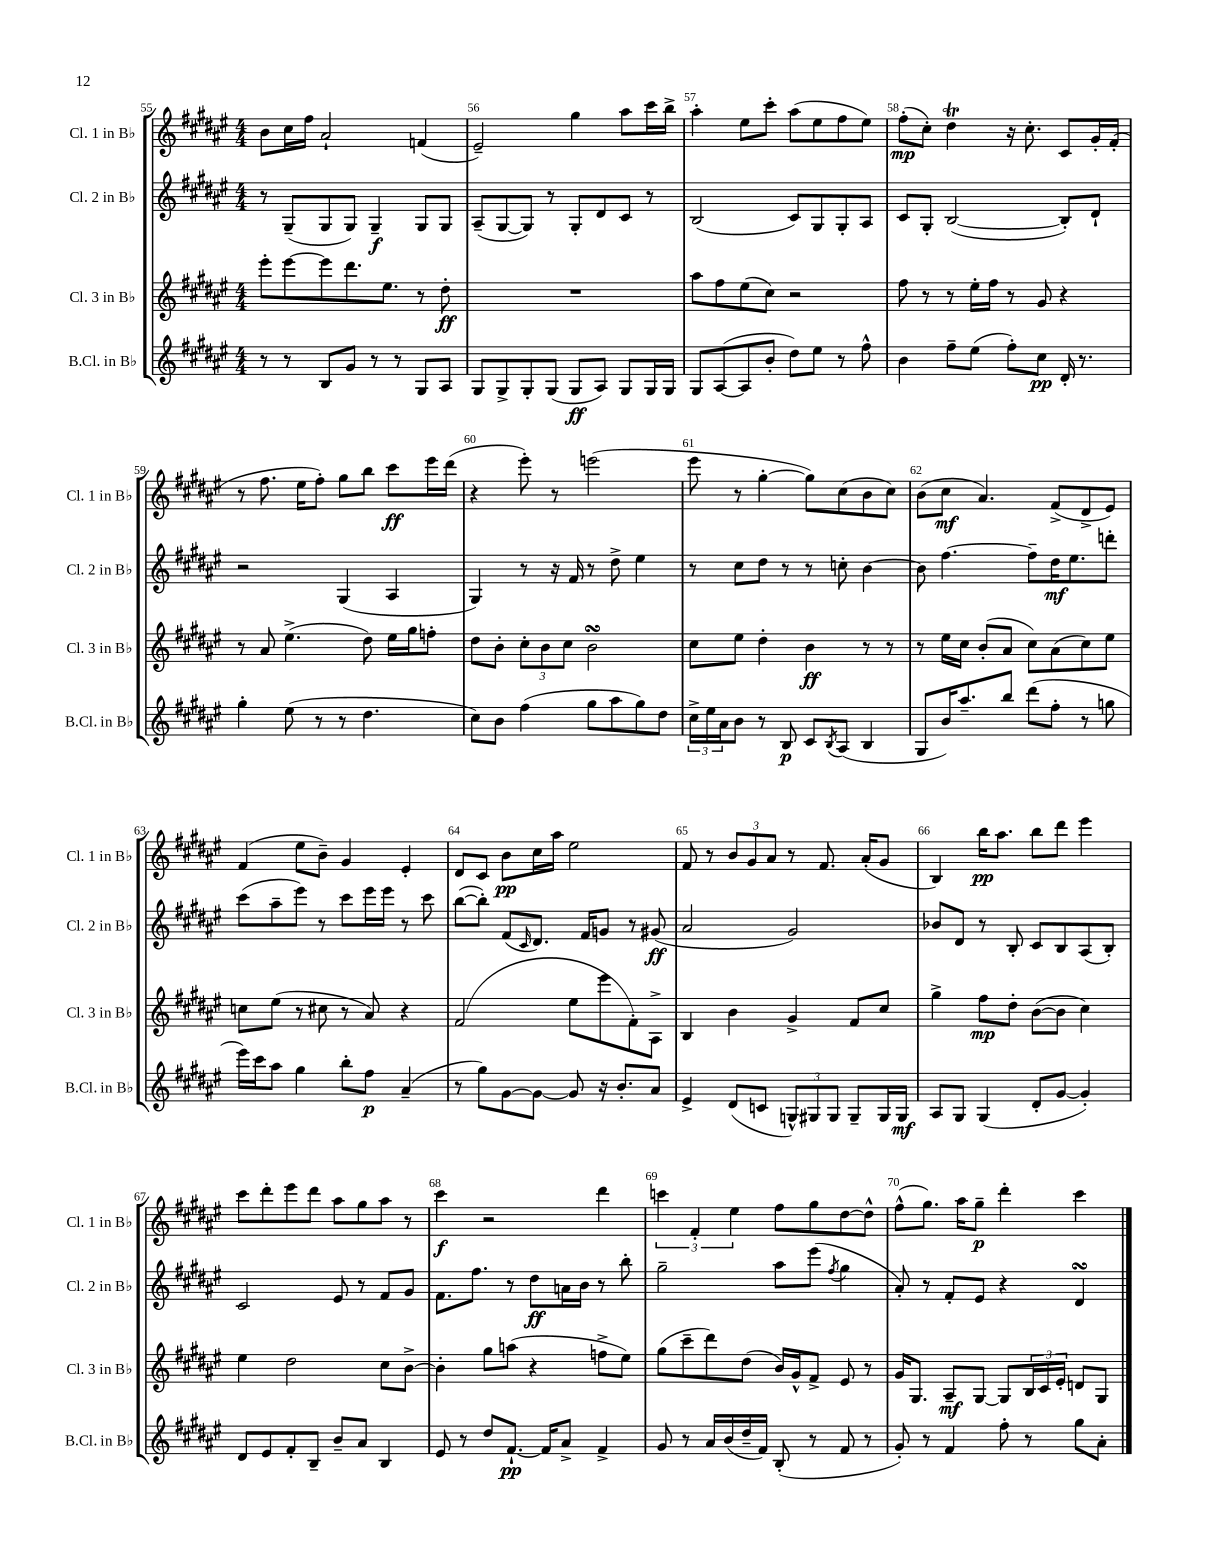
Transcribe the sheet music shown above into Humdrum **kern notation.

**kern	**dynam	**kern	**dynam	**kern	**dynam	**kern	**dynam
*part4	*part4	*part3	*part3	*part2	*part2	*part1	*part1
*staff4	*staff4	*staff3	*staff3	*staff2	*staff2	*staff1	*staff1
*I"B.Cl. in B♭	*	*I"Cl. 3 in B♭	*	*I"Cl. 2 in B♭	*	*I"Cl. 1 in B♭	*
*I'B.Cl. in B♭	*	*I'Cl. 3 in B♭	*	*I'Cl. 2 in B♭	*	*I'Cl. 1 in B♭	*
*clefG2	*	*clefG2	*	*clefG2	*	*clefG2	*
*k[f#c#g#d#a#e#]	*	*k[f#c#g#d#a#e#]	*	*k[f#c#g#d#a#e#]	*	*k[f#c#g#d#a#e#]	*
*M4/4	*	*M4/4	*	*M4/4	*	*M4/4	*
=55	=55	=55	=55	=55	=55	=55	=55
8r	.	8eee#'\L	.	8r	.	8b\L	.
8r	.	[8eee#\	.	(8G#~/L	.	16cc#\L	.
.	.	.	.	.	.	16ff#\JJ	.
8B/L	.	8eee#\]	.	8G#/	.	2a#`/	.
8g#/J	.	8.ddd#\	.	8G#/J)	.	.	.
8r	.	.	.	4G#~/	f	.	.
.	.	8.ee#\J	.	.	.	.	.
8r	.	.	.	.	.	.	.
8G#/L	.	8r	.	8G#/L	.	(4fn/	.
8A#/J	.	8dd#'\	ff	8G#/J	.	.	.
=56	=56	=56	=56	=56	=56	=56	=56
8G#/L	.	1r	.	(8A#~/L	.	2e#~/)	.
8G#^/	.	.	.	[8G#/	.	.	.
8G#'/	.	.	.	8G#/J])	.	.	.
(8G#/J	.	.	.	8r	.	.	.
8G#/L	ff	.	.	8G#'/L	.	4gg#\	.
8A#/J)	.	.	.	8d#/	.	.	.
8G#/L	.	.	.	8c#/J	.	8aa#\L	.
16G#/L	.	.	.	8r	.	16ccc#\L	.
16G#/JJ	.	.	.	.	.	16bb^\JJ	.
=57	=57	=57	=57	=57	=57	=57	=57
8G#/L	.	8aa#\L	.	(2B/	.	4aa#'\	.
([8A#/	.	8ff#\	.	.	.	.	.
8A#/]	.	(8ee#\	.	.	.	8ee#\L	.
8b'/J	.	8cc#\J)	.	.	.	8ccc#'\J	.
8dd#\L)	.	2r	.	8c#/L)	.	(8aa#\L	.
8ee#\J	.	.	.	8G#/	.	8ee#\	.
8r	.	.	.	8G#'/	.	8ff#\	.
8ff#^^\	.	.	.	8A#/J	.	8ee#\J)	.
=58	=58	=58	=58	=58	=58	=58	=58
4b\	.	8ff#\	.	8c#/L	.	(8ff#'\L	mp
.	.	8r	.	8G#'/J	.	8cc#'\J)	.
8ff#~\L	.	8r	.	([2B/	.	4dd#T\	.
(8ee#\J	.	16ee#'\LL	.	.	.	.	.
.	.	16ff#\JJ	.	.	.	.	.
8ff#'\L)	.	8r	.	.	.	16r	.
.	.	.	.	.	.	8.cc#'\	.
8cc#\J	pp	8g#/	.	.	.	.	.
16d#'/	.	4r	.	8B'/L])	.	8c#/L	.
8.r	.	.	.	.	.	.	.
.	.	.	.	8d#`/J	.	16g#'/L	.
.	.	.	.	.	.	(16f#'/JJ	.
!!LO:LB:g=z
=59	=59	=59	=59	=59	=59	=59	=59
4gg#'\	.	8r	.	2r	.	8r	.
.	.	8a#/	.	.	.	8.ff#\	.
(8ee#\	.	(4.ee#^\	.	.	.	.	.
.	.	.	.	.	.	16ee#\KL	.
8r	.	.	.	.	.	8ff#'\J)	.
8r	.	.	.	(4G#/	.	8gg#\L	.
4.dd#\	.	8dd#\)	.	.	.	8bb\J	.
.	.	16ee#\LL	.	4A#/	.	8ccc#\L	ff
.	.	16gg#\J	.	.	.	.	.
.	.	8ffn'\J	.	.	.	16eee#\L	.
.	.	.	.	.	.	(16ddd#\JJ	.
=60	=60	=60	=60	=60	=60	=60	=60
8cc#\L)	.	8dd#\L	.	4G#/)	.	4r	.
8b\J	.	8b'\J	.	.	.	.	.
(4ff#\	.	12cc#'\L	.	8r	.	8eee#'\)	.
.	.	12b\	.	.	.	.	.
.	.	.	.	16r	.	8r	.
.	.	12cc#\J	.	.	.	.	.
.	.	.	.	16f#/	.	.	.
8gg#\L	.	2bsSSs\	.	8r	.	(2eeen\	.
8aa#\	.	.	.	8dd#^\	.	.	.
8gg#\)	.	.	.	4ee#\	.	.	.
8dd#\J	.	.	.	.	.	.	.
=61	=61	=61	=61	=61	=61	=61	=61
24cc#^\LL	.	8cc#\L	.	8r	.	8eee#\	.
24ee#\	.	.	.	.	.	.	.
24a#\J	.	.	.	.	.	.	.
8b\J	.	8ee#\J	.	8cc#\L	.	8r	.
8r	.	4dd#'\	.	8dd#\J	.	[4gg#'\	.
8B/	p	.	.	8r	.	.	.
8c#/L	.	4b\	ff	8r	.	8gg#\L])	.
8qB/	.	.	.	.	.	.	.
(8A#/J	.	.	.	8ccn'\	.	(8cc#\	.
4B/	.	8r	.	[4b\	.	8b\	.
.	.	8r	.	.	.	8cc#\J)	.
=62	=62	=62	=62	=62	=62	=62	=62
8G#/L	.	8r	.	8b\]	.	(8b\L	.
16b/K)	.	16ee#\LL	.	[4.ff#\	.	8cc#\J	mf
8.aa#~/	.	16cc#\JJ	.	.	.	.	.
.	.	(8b'/L	.	.	.	4.a#/)	.
8bb/J	.	8a#/J	.	.	.	.	.
(8ddd#\L	.	8cc#\L)	.	8ff#~\L]	.	.	.
8ff#'\J	.	(8a#\	.	16dd#\K	mf	(8f#^/L	.
.	.	.	.	8.ee#\	.	.	.
8r	.	8cc#\)	.	.	.	8d#^/	.
8ggn\	.	8ee#\J	.	8dddn'\J	.	8e#/J)	.
!!LO:LB:g=z
=63	=63	=63	=63	=63	=63	=63	=63
16eee#\LL)	.	8ccn\L	.	(8ccc#\L	.	(4f#/	.
16ccc#\J	.	.	.	.	.	.	.
8aa#\J	.	(8ee#\J	.	8aa#~\	.	.	.
4gg#\	.	8r	.	8eee#\J)	.	8ee#\L	.
.	.	8cc#X\	.	8r	.	8b~\J)	.
8bb'\L	.	8r	.	8ccc#\L	.	4g#/	.
8ff#\J	p	8a#/)	.	16eee#\L	.	.	.
.	.	.	.	16eee#\JJ	.	.	.
(4a#~/	.	4r	.	8r	.	4e#'/	.
.	.	.	.	8ccc#\	.	.	.
=64	=64	=64	=64	=64	=64	=64	=64
8r	.	(2f#/	.	([8bb\L	.	8d#/L	.
8gg#\L)	.	.	.	8bb'\J])	.	8c#/J	.
[8g#\	.	.	.	(8f#/L	.	8b\L	pp
.	.	.	.	16qqc#/	.	.	.
8g#\J_	.	.	.	8.d#/J)	.	16cc#\L	.
.	.	.	.	.	.	16aa#\JJ	.
8g#/]	.	8ee#\L	.	.	.	2ee#\	.
.	.	.	.	16f#/KL	.	.	.
16r	.	8eee#\	.	8gn/J	.	.	.
8.b'/L	.	.	.	.	.	.	.
.	.	8f#'\)	.	8r	.	.	.
8a#/J	.	8A#^\J	.	(8g#X/	ff	.	.
=65	=65	=65	=65	=65	=65	=65	=65
4e#^/	.	4B/	.	2a#/	.	8f#/	.
.	.	.	.	.	.	8r	.
(8d#/L	.	4b\	.	.	.	12b/L	.
.	.	.	.	.	.	12g#/	.
8cn/J	.	.	.	.	.	.	.
.	.	.	.	.	.	12a#/J	.
12Gn^^/L)	.	4g#^/	.	2g#/)	.	8r	.
12G#X/	.	.	.	.	.	.	.
.	.	.	.	.	.	8.f#/	.
12G#/J	.	.	.	.	.	.	.
8G#~/L	.	8f#/L	.	.	.	.	.
.	.	.	.	.	.	(16a#'/KL	.
16G#/L	.	8cc#/J	.	.	.	8g#/J	.
16G#/JJ	mf	.	.	.	.	.	.
=66	=66	=66	=66	=66	=66	=66	=66
8A#/L	.	4gg#^\	.	8b-X/L	.	4B/)	.
8G#/J	.	.	.	8d#/J	.	.	.
(4G#/	.	8ff#\L	mp	8r	.	16bb\KL	pp
.	.	.	.	.	.	8.aa#\J	.
.	.	8dd#'\J	.	8B'/	.	.	.
8d#'/L	.	([8b\L	.	8c#/L	.	8bb\L	.
[8g#/J	.	8b\J]	.	8B/	.	8ddd#\J	.
4g#'/])	.	4cc#\)	.	(8A#/	.	4eee#\	.
.	.	.	.	8B'/J)	.	.	.
!!LO:LB:g=z
=67	=67	=67	=67	=67	=67	=67	=67
8d#/L	.	4ee#\	.	2c#/	.	8ccc#\L	.
8e#/	.	.	.	.	.	8ddd#'\	.
8f#'/	.	2dd#\	.	.	.	8eee#\	.
8B~/J	.	.	.	.	.	8ddd#\J	.
8b~/L	.	.	.	8e#/	.	8aa#\L	.
8a#/J	.	.	.	8r	.	8gg#\	.
4B/	.	8cc#\L	.	8f#/L	.	8aa#\J	.
.	.	[8b^\J	.	8g#/J	.	8r	.
=68	=68	=68	=68	=68	=68	=68	=68
8e#/	.	4b'\]	.	8.f#\L	.	4ccc#\	f
8r	.	.	.	.	.	.	.
.	.	.	.	8.ff#\J	.	.	.
8dd#/L	.	8gg#\L	.	.	.	2r	.
[8.f#`/J	pp	(8aan\J	.	8r	.	.	.
.	.	4r	.	8dd#\L	ff	.	.
16f#/KL]	.	.	.	.	.	.	.
8a#^/J	.	.	.	16an\L	.	.	.
.	.	.	.	16b\JJ	.	.	.
4f#^/	.	8ffn^\L	.	8r	.	4ddd#\	.
.	.	8ee#\J)	.	8bb'\	.	.	.
=69	=69	=69	=69	=69	=69	=69	=69
8g#/	.	(8gg#\L	.	2gg#~\	.	6cccn\	.
8r	.	8ccc#~\	.	.	.	.	.
.	.	.	.	.	.	6f#'/	.
16a#/LL	.	8ddd#\)	.	.	.	.	.
(16b/	.	.	.	.	.	.	.
.	.	.	.	.	.	6ee#\	.
16dd#~/	.	(8dd#\J	.	.	.	.	.
16f#/JJ)	.	.	.	.	.	.	.
(8B'/	.	16b/LL)	.	8aa#\L	.	8ff#\L	.
.	.	16g#^^/J	.	.	.	.	.
8r	.	8f#^/J	.	(8eee#\J	.	8gg#\	.
.	.	.	.	8qff#/	.	.	.
8f#/	.	8e#/	.	4gg#\	.	[8dd#\	.
8r	.	8r	.	.	.	8dd#^^\J]	.
=70	=70	=70	=70	=70	=70	=70	=70
8g#'/)	.	16g#/KL	.	8a#'/)	.	(8ff#^^\L	.
.	.	8.G#/J	.	.	.	.	.
8r	.	.	.	8r	.	8.gg#\J)	.
4f#/	.	8A#~/L	mf	8f#'/L	.	.	.
.	.	.	.	.	.	16aa#\KL	.
.	.	[8G#/J	.	8e#/J	.	8gg#~\J	p
8ff#'\	.	8G#/L]	.	4r	.	4ddd#'\	.
8r	.	24B/L	.	.	.	.	.
.	.	24c#/	.	.	.	.	.
.	.	24e#'/JJ	.	.	.	.	.
8gg#\L	.	8dn/L	.	4d#sSSS/	.	4ccc#\	.
8a#'\J	.	8G#/J	.	.	.	.	.
==	==	==	==	==	==	==	==
*-	*-	*-	*-	*-	*-	*-	*-
